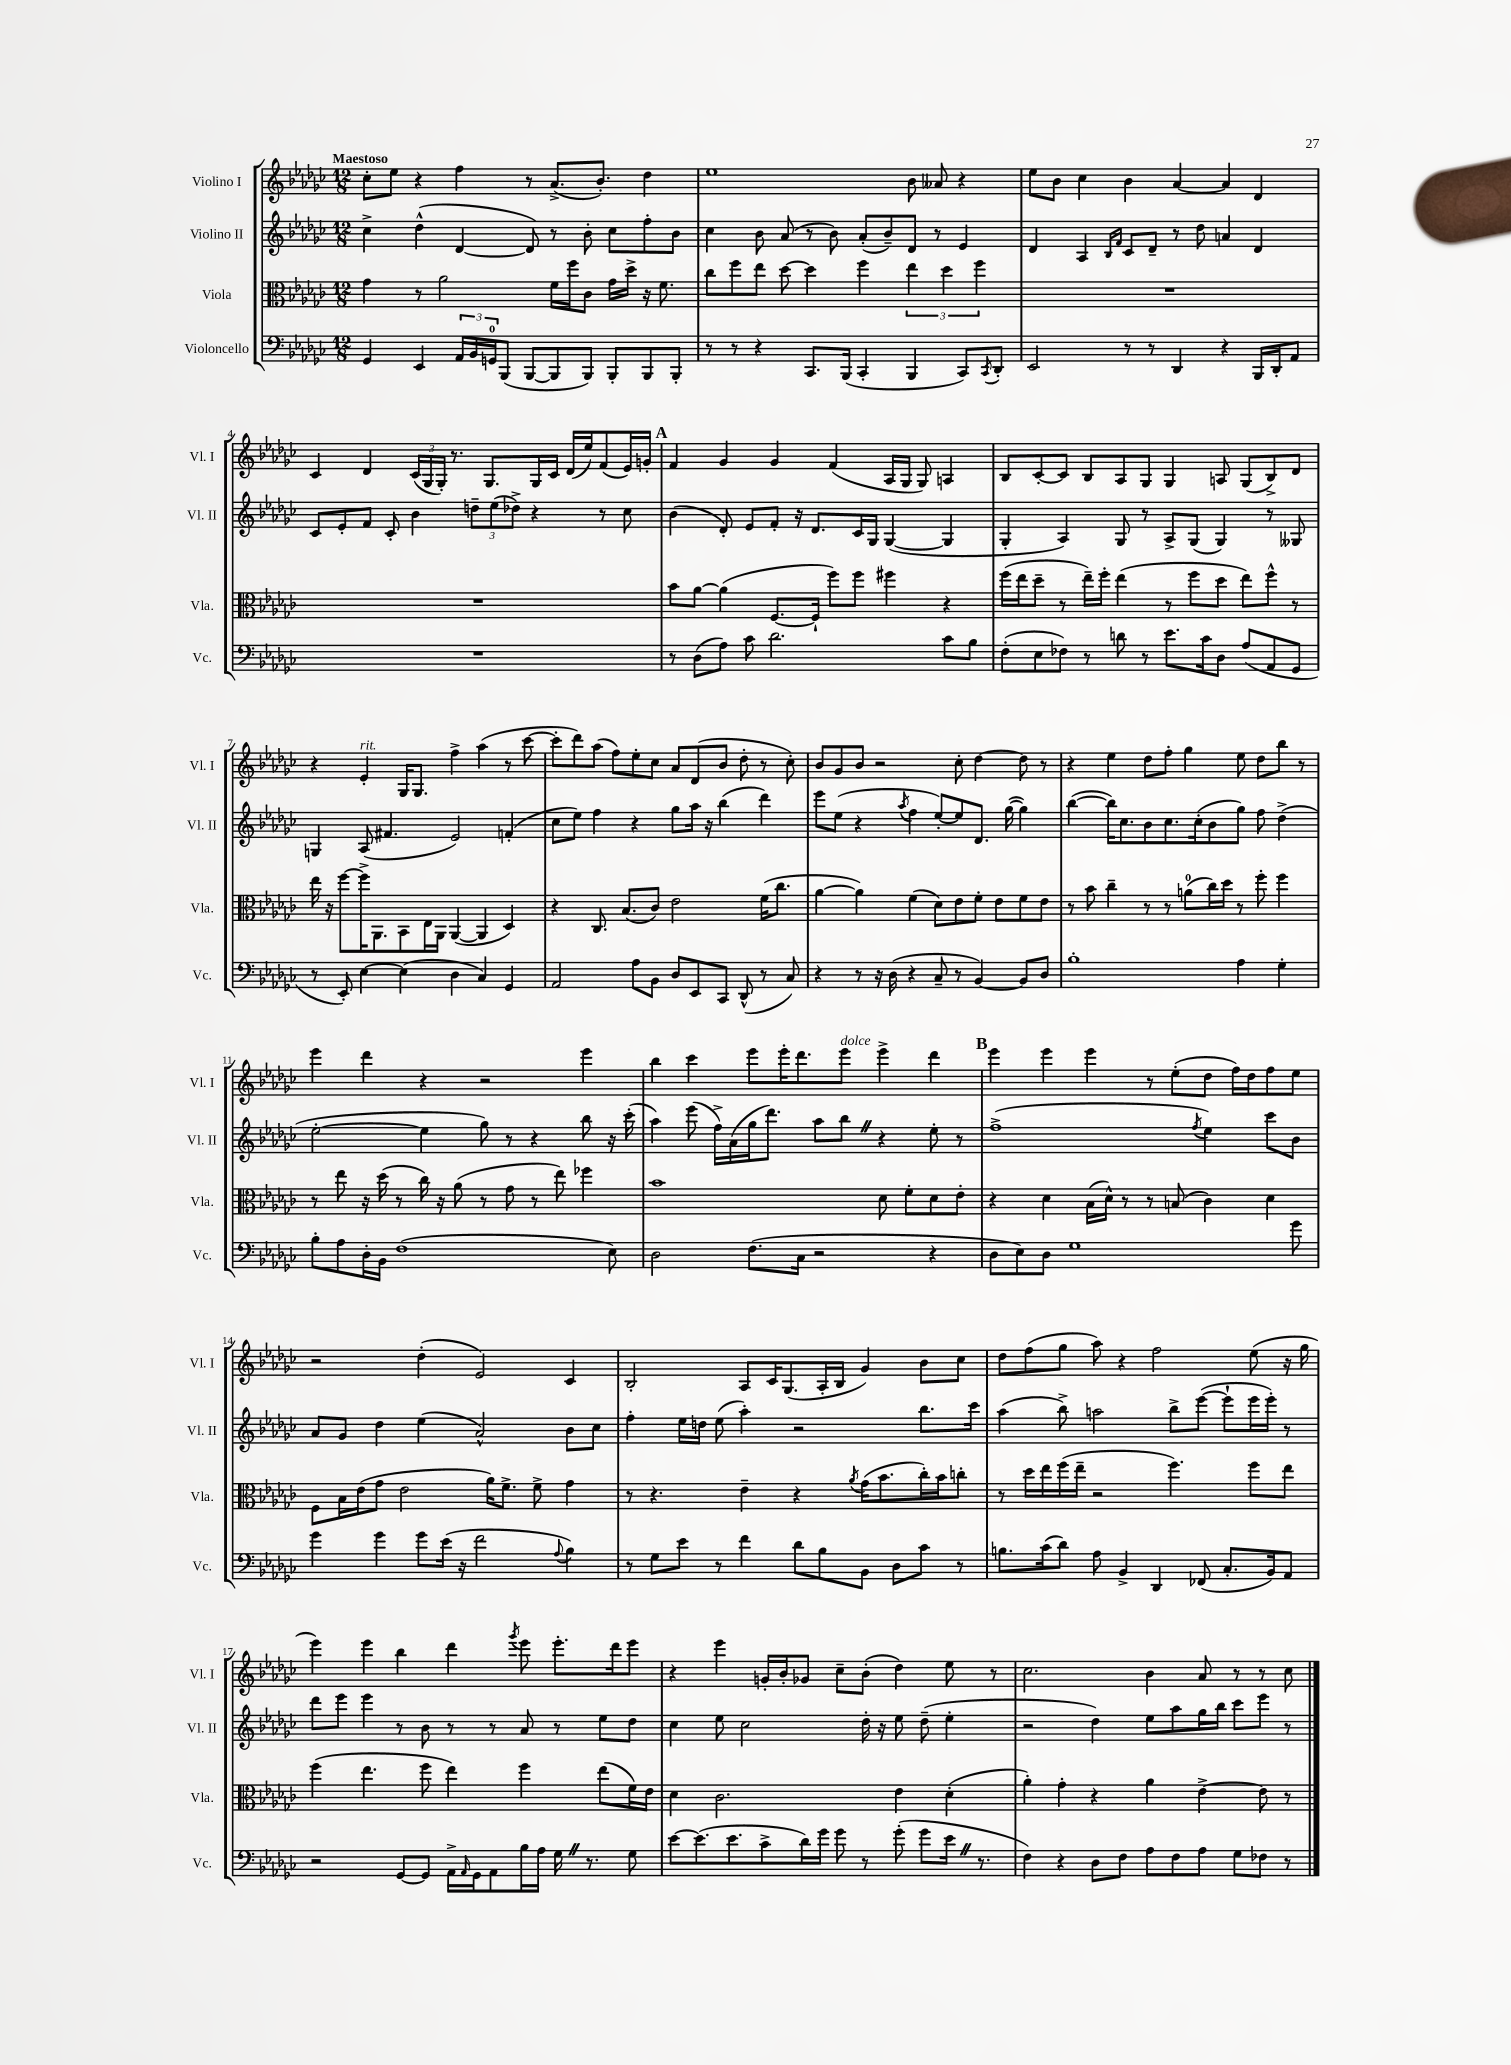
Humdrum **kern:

**kern	**kern	**kern	**kern
*part4	*part3	*part2	*part1
*staff4	*staff3	*staff2	*staff1
*I"Violoncello	*I"Viola	*I"Violino II	*I"Violino I
*I'Vc.	*I'Vla.	*I'Vl. II	*I'Vl. I
*clefF4	*clefC3	*clefG2	*clefG2
*k[b-e-a-d-g-c-]	*k[b-e-a-d-g-c-]	*k[b-e-a-d-g-c-]	*k[b-e-a-d-g-c-]
*M12/8	*M12/8	*M12/8	*M12/8
=1	=1	=1	=1
!	!	!	!LO:TX:a:B:t=Maestoso
4GG-/	4g-\	4cc-^\	8cc-'\L
.	.	.	8ee-\J
4EE-/	8r	(4dd-^^\	4r
.	2a-\	.	.
24AA-/LL	.	[4d-/	4ff\
24BB-/	.	.	.
24GGn/J	.	.	.
(8BBB-/J	.	.	.
[8BBB-/L	.	8d-/])	8r
8BBB-/]	16f\LL	8r	(8.a-^/L
.	16ff\J	.	.
8BBB-/J)	8c-\J	8b-'\	.
.	.	.	8.b-'/J)
8BBB-'/L	16g-\LL	8cc-\L	.
.	16dd-^\JJ	.	.
8BBB-/	16r	8ff'\	4dd-\
.	8.f\	.	.
8BBB-'/J	.	8b-\J	.
=2	=2	=2	=2
8r	8cc-\L	4cc-\	1ee-
8r	8ff\	.	.
4r	8ee-\J	8b-\	.
.	[8dd-\	(8a-/	.
8.CC-/L	4dd-\]	8r	.
.	.	8b-\)	.
(16BBB-/Jk	.	.	.
4CC-'/	4ff\	(8a-'/L	.
.	.	8b-~/)	.
4BBB-/	6ee-\	8d-/J	8b-\
.	.	8r	8a--X/
.	6dd-\	.	.
8CC-/L)	.	4e-/	4r
.	6ff\	.	.
8qCC-/	.	.	.
8DD-'/J	.	.	.
=3	=3	=3	=3
2EE-/	1.r	4d-/	8ee-\L
.	.	.	8b-\J
.	.	4A-/	4cc-\
.	.	16qqB-/LL	.
.	.	16qqf/JJ	.
8r	.	8c-/L	4b-\
8r	.	8d-~/J	.
4DD-/	.	8r	[4a-/
.	.	8dd-\	.
4r	.	4an/	4a-/]
16BBB-/LL	.	4d-/	4d-/
16DD-'/J	.	.	.
8AA-/J	.	.	.
!!LO:LB:g=z
=4	=4	=4	=4
1.r	1.r	8c-/L	4c-/
.	.	8e-'/	.
.	.	8f/J	4d-/
.	.	8c-'/	.
.	.	4b-\	(24c-/LL
.	.	.	24G-/
.	.	.	24G-'/JJ)
.	.	.	8.r
.	.	12ddn~\L	.
.	.	.	8.G-/L
.	.	(12ee-\	.
.	.	12dd-X^\J)	.
.	.	4r	16G-/L
.	.	.	16c-/JJ
.	.	.	(16d-/LL
.	.	.	16ee-/J)
.	.	8r	(8f/
.	.	8cc-\	16e-/L)
.	.	.	16gn'/JJ
!!LO:REH:place=s1:t=A
=5	=5	=5	=5
8r	8b-\L	(4b-\	4f/
(8D-\L	[8a-\J	.	.
8A-\J)	(4a-\]	8d-'/)	4g-/
8c-\	.	8e-/L	.
2.d-\	[8.F/L	8f'/J	4g-/
.	.	16r	.
.	16F`/Jk]	8.d-/L	.
.	8ff\L)	.	(4f/
.	8ff\J	16c-/L	.
.	.	16G-/JJ	.
.	4ff#X\	([4G-/	16A-/LL
.	.	.	16G-/JJ
.	.	.	8G-/)
8c-\L	4r	4G-/]	4An/
8B-\J	.	.	.
=6	=6	=6	=6
(8F'\L	(16ff\LL	4G-'/	8B-/L
.	16ee-\J	.	.
8E-\	8dd-~\J	.	[8c-'/
8F-X\J)	8r	4A-/)	8c-/J]
8r	16ee-~\LL)	.	8B-/L
.	16ff'\JJ	.	.
8dn\	(4ee-\	8G-/	8A-/
8r	.	8r	8G-/J
8.e-\L	8r	8A-^/L	4G-/
.	8ff\L	(8G-/J	.
16c-\k	.	.	.
8D-\J	8dd-\J	4G-/)	8An/
(8A-/L	8ee-\L)	.	(8G-/L
8AA-/	8ff^^\J	8r	8B-^/)
8GG-/J	8r	8G--X/	8d-/J
!!LO:LB:g=z
=7	=7	=7	=7
8r	16ee-\	4Gn/	4r
.	16r	.	.
8EE-'/)	[8ff\L	.	.
!	!	!	!LO:TX:a:i:t=rit.
[4E-\	16ff^\K]	(8A-/	4e-'/
.	8.AA-\	.	.
.	.	4.f#X/	.
(4E-\]	8BB-\	.	16G-/KL
.	.	.	8.G-/J
.	16E-\L	.	.
.	16AA-\JJ	.	.
4D-\	([4AA-/	2e-/)	4ff^\
4C-/)	4AA-/]	.	(4aa-\
4GG-/	4D-/)	(4fn'/	8r
.	.	.	[8ccc-\
=8	=8	=8	=8
2AA-/	4r	8cc-\L	8ccc-'\L]
.	.	8ee-\J)	8ddd-\)
.	8.C-/	4ff\	(8aa-\J
.	.	.	8ff\L)
.	(8.B-/L	.	.
8A-\L	.	4r	8ee-'\
8BB-\J	8c-/J)	.	8cc-\J
8D-/L	2e-\	8gg-\L	8a-/L
8EE-/	.	16aa-\Jk	(8d-/
.	.	16r	.
8CC-/J	.	(4bb-\	8b-/J
(8DD-^^/	.	.	8dd-'\
8r	(16f\KL	4ddd-\)	8r
.	8.cc-\J	.	.
8C-/)	.	.	8cc-'\)
=9	=9	=9	=9
4r	[4a-\	8eee-\L	8b-/L
.	.	(8ee-\J	8g-/
8r	4a-\])	4r	8b-/J
16r	.	.	2r
(16D-\	.	.	.
.	.	8qaa-/	.
4r	(4f\	4ff\	.
8C-~/	8d-\L)	[8ee-'/L)	.
8r	8e-\	8ee-/]	8cc-'\
[4BB-/)	8f'\J	8.d-/J	[4dd-\
.	8e-\L	.	.
.	.	([16gg-\	.
8BB-/L]	8f\	4gg-\])	8dd-\]
8D-/J	8e-\J	.	8r
=10	=10	=10	=10
1B-'	8r	([4bb-\	4r
.	8b-\	.	.
.	4cc-~\	16bb-\KL])	4ee-\
.	.	8.cc-\	.
.	8r	8b-\	8dd-\L
.	8r	8.cc-\	8ff'\J
.	(8an\L	.	4gg-\
.	.	(16cc-'\k	.
.	16cc-\L)	8b-\	.
.	16dd-\JJ	.	.
4A-\	8r	8gg-\J)	8ee-\
.	8ff'\	8ff\	8dd-\L
4G-'\	4ff\	(4dd-^\	8bb-\J
.	.	.	8r
!!LO:LB:g=z
=11	=11	=11	=11
8B-'\L	8r	[2ee-'\	4eee-\
8A-\	8ee-\	.	.
16D-'\L	16r	.	4ddd-\
16BB-\JJ	(16dd-\	.	.
(1F	8r	.	.
.	16cc-\)	4ee-\]	4r
.	16r	.	.
.	(8a-\	.	.
.	8r	8gg-\)	2r
.	8g-\	8r	.
.	8r	4r	.
.	8ee-\)	.	.
.	4ff-X\	8bb-\	4eee-\
8E-\)	.	16r	.
.	.	(16ccc-'\	.
=12	=12	=12	=12
2D-\	1b-	4aa-\)	4bb-\
.	.	(8eee-\	4ccc-\
.	.	16ff^\LL)	.
.	.	(16a-\	.
(8.F\L	.	16gg-\J	8eee-\L
.	.	8.ddd-\J)	.
.	.	.	16eee-'\K
16C-\Jk	.	.	8.ddd-\
2r	.	8aa-\L	.
!	!	!	!LO:TX:a:i:t=dolce
.	.	8bb-Z\J	8eee-\J
.	8d-\	4r	4eee-^\
.	8f'\L	.	.
4r	8d-\	8ee-'\	4ddd-\
.	8e-'\J	8r	.
!!LO:REH:place=s1:t=B
=13	=13	=13	=13
8D-\L	4r	(1ff^	4eee-\
8E-\)	.	.	.
8D-\J	4d-\	.	4eee-\
1G-	.	.	.
.	(16B-\LL	.	4eee-\
.	16d-^^\JJ)	.	.
.	8r	.	.
.	8r	.	8r
.	(8Bn/	.	(8ee-'\L
.	.	8qff/	.
.	4c-\)	4ee-\)	8dd-\J
.	.	.	16ff\LL)
.	.	.	16dd-\J
.	4d-\	8ccc-\L	8ff\
8g-\	.	8b-\J	8ee-\J
!!LO:LB:g=z
=14	=14	=14	=14
4g-\	8F\L	8a-/L	2r
.	16B-\L	8g-/J	.
.	(16e-\J	.	.
4g-\	8g-\J	4dd-\	.
.	2e-\	.	.
8g-\L	.	(4ee-\	(4dd-'\
(16e-\Jk	.	.	.
16r	.	.	.
2f\	.	2a-^^/)	2e-/)
.	16a-\KL)	.	.
.	8.f^\J	.	.
.	8f^\	.	.
8qqA-/	.	.	.
4B-\)	4g-\	8b-\L	4c-/
.	.	8cc-\J	.
=15	=15	=15	=15
8r	8r	4ff'\	2B-'/
8G-\L	4.r	.	.
8e-\J	.	16ee-\LL	.
.	.	16ddn\JJ	.
8r	.	(8ee-\	.
4f\	4e-~\	4aa-'\)	8A-/L
.	.	.	16c-/K
.	.	.	(8.G-/
8d-\L	4r	2r	.
8B-\	.	.	16A-'/L
.	.	.	16B-/JJ
.	8qa-/	.	.
8BB-\J	(16g-\KL	.	4g-/)
.	8.b-\	.	.
8D-\L	.	.	.
8c-\J	16cc-'\L)	8.bb-\L	8b-\L
.	16b-\J	.	.
8r	8ccn'\J	.	8cc-\J
.	.	16ccc-\Jk	.
=16	=16	=16	=16
8.Bn\L	8r	(4aa-\	8dd-\L
.	16dd-\LL	.	(8ff\
(16c-\k	16ee-\	.	.
8d-\J)	(16ff\	8bb-^\)	8gg-\J
.	16ee-~\JJ	.	.
8A-\	2r	2aan\	8aa-\)
4BB-^/	.	.	4r
4DD-/	.	.	2ff\
.	4.ff\)	8bb-^\L	.
(8FF-X/	.	([8eee-\J	.
8.C-'/L	.	8eee-`\L]	.
.	8ff\L	16eee-\L	(8ee-\
16BB-/k)	.	16eee-'\JJ)	.
8AA-/J	8ee-\J	8r	16r
.	.	.	16gg-\
!!LO:LB:g=z
=17	=17	=17	=17
2r	(4ff\	8ddd-\L	4eee-\)
.	.	8eee-\J	.
.	4.ee-\	4eee-\	4eee-\
[8GG-/L	.	8r	4bb-\
8GG-/J]	8ff\	8b-\	.
16AA-^\LL	4ee-\)	8r	4ddd-\
16qqAA-/	.	.	.
16GG-\J	.	.	.
8AA-\	.	8r	.
.	.	.	8qggg-/
16B-\L	4ff\	8a-/	8eee-\
16A-\JJ	.	.	.
16G-Z\	.	8r	8.eee-'\L
8.r	.	.	.
.	(8ee-\L	8ee-\L	.
.	.	.	16ddd-\k
8G-\	16f\L)	8dd-\J	8eee-\J
.	16e-\JJ	.	.
=18	=18	=18	=18
[8e-\L	4d-\	4cc-\	4r
(8.e-\]	.	.	.
.	2.c-\	8ee-\	4eee-\
8.e-\	.	.	.
.	.	2cc-\	.
8c-^\	.	.	16gn'/LL
.	.	.	16b-'/J
16d-\L)	.	.	8g-X/J
16g-\JJ	.	.	.
8g-\	.	.	8cc-~\L
8r	.	16dd-'\	(8b-'\J
.	.	16r	.
(8g-'\	4e-\	8ee-\	4dd-\)
8g-\L	.	(8dd-~\	.
16e-Z\Jk	(4d-'\	4ee-'\	8ee-\
8.r	.	.	.
.	.	.	8r
=19	=19	=19	=19
4F\)	4a-'\)	2r	2.cc-\
4r	4g-'\	.	.
8D-\L	4r	4dd-\)	.
8F\J	.	.	.
8A-\L	4a-\	8ee-\L	4b-\
8F\	.	8aa-\	.
8A-\J	[4e-^\	16gg-\L	8a-/
.	.	16bb-\JJ	.
8G-\L	.	8ccc-\L	8r
8F-X\J	8e-\]	8eee-\J	8r
8r	8r	8r	8cc-\
==	==	==	==
*-	*-	*-	*-
